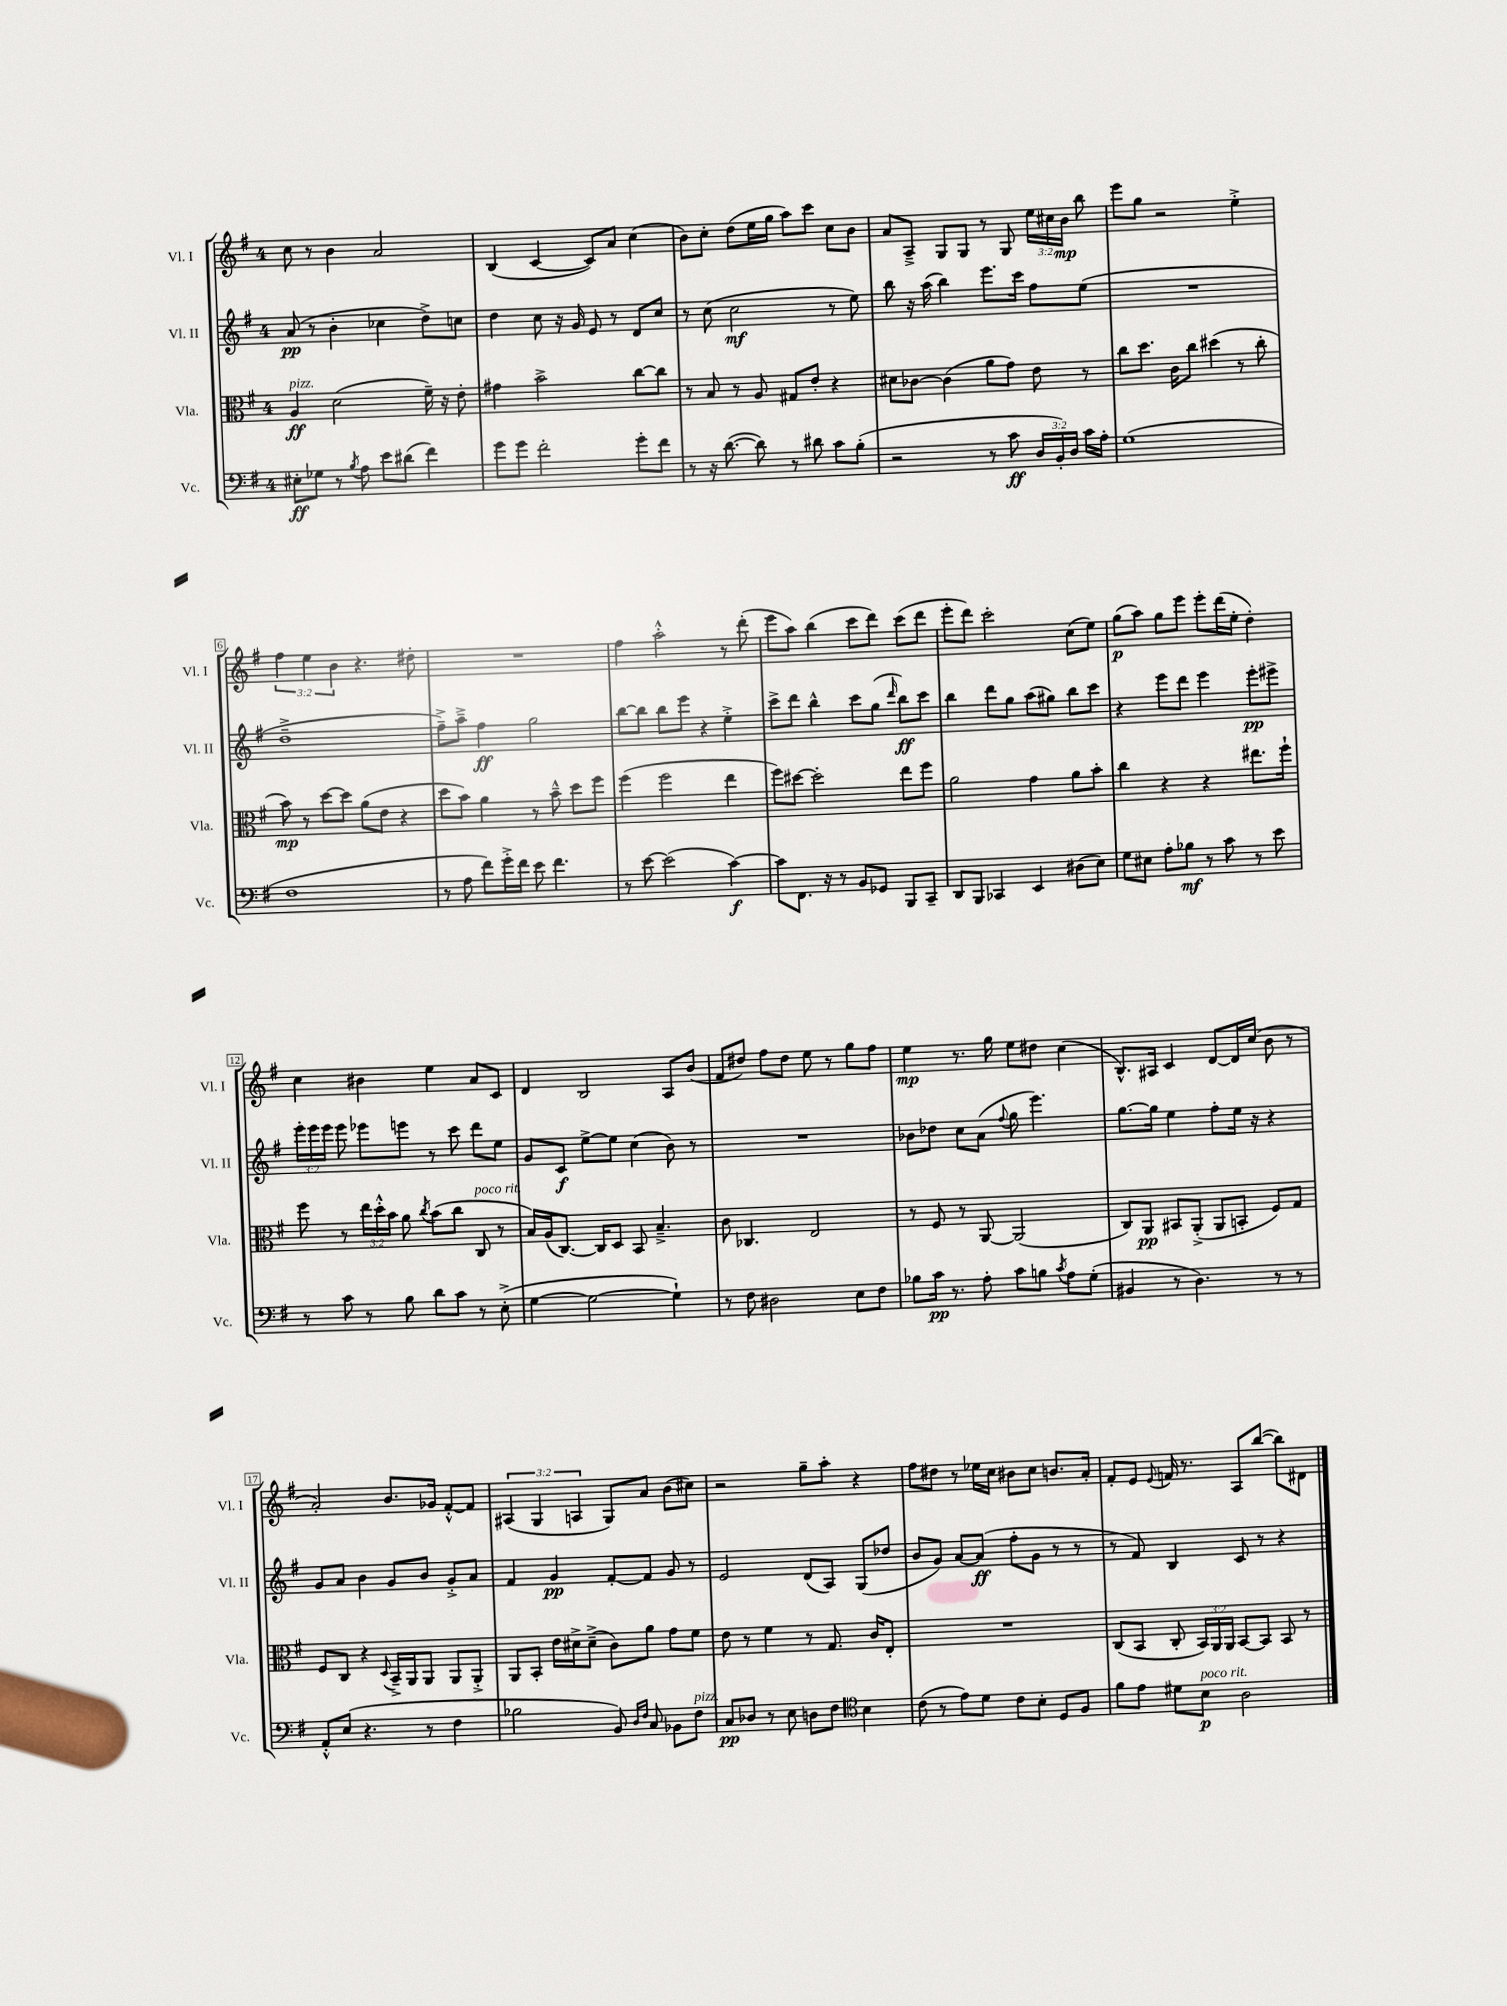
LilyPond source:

<<
\new StaffGroup <<
\new Staff = "s0" \with { instrumentName = "Vl. I" shortInstrumentName = "Vl. I" } {
    \clef treble \key g \major \once \override Staff.TimeSignature.style = #'single-digit \time 4/4 \override Staff.TupletNumber.text = #tuplet-number::calc-fraction-text
    \autoBeamOff c''8 r8 b'4 a'2 |
    b4( c'4~ c'8[) a'8] c''4( |
    b'8[) c''8]-. d''8[( e''16 g''16] a''8[) c'''8] c''8[ b'8] |
    a'8[ a8]---> g8[ g8] r8 g8 \tuplet 3/2 { e''16[ cis''16 b'16]\mp } b''8 |
    e'''8[ g''8] r2 e''4-.-> |
    \tuplet 3/2 { fis''4 e''4 b'4 } r4. dis''8-. |
    R1 |
    fis''4 a''2-.-^ r8 d'''8-.( |
    e'''8[ a''8]) b''4( c'''8[ d'''8]) c'''8[( d'''8] |
    e'''8[-. d'''8]) c'''2-. c''8[( e''8]) |
    g''8[\p( a''8]) g''8[ e'''8] e'''8[-. d'''16( e''16]-. d''4-.) |
    c''4 bis'4 e''4 a'8[ c'8] |
    d'4 b2 a8[ b'8]( |
    fis'8[ dis''8]) fis''8[ dis''8] e''8 r8 g''8[ fis''8] |
    e''4\mp r8. g''16 e''8[ dis''8] c''4( |
    b8.[-^) ais16] c'4 d'8[~ d'16 c''16]( b'8 r8 |
    a'2-.) b'8.[ ges'16] fis'8[~-.-^ fis'8] |
    \tuplet 3/2 { ais4( g4 a4 } g8[) a'8] b'8[( cis''8]) |
    r2 g''8[-- a''8]-. r4 |
    fis''8[ dis''8] r8 ees''16[ c''16] bis'8[ c''8] b'8.[ a'16]-. |
    fis'8[-. e'8] \appoggiatura { e'8 } f'16 r8. a8[ b''8]~( b''8[) dis'8] \bar "|." |
}
\new Staff = "s1" \with { instrumentName = "Vl. II" shortInstrumentName = "Vl. II" } {
    \clef treble \key g \major \once \override Staff.TimeSignature.style = #'single-digit \time 4/4 \override Staff.TupletNumber.text = #tuplet-number::calc-fraction-text
    \autoBeamOff a'8\pp( r8 b'4-. ces''4 d''8[->) c''8] |
    d''4 c''8 r16 g'16 e'8 r8 d'8[ c''8] |
    r8 c''8( c''2\mf r8 e''8) |
    b''8 r16 a''16( b''4) e'''8.[ c'''16] fis''8[ e''8]( |
    R1 |
    d''1---> |
    fis''8[--->) a''8]---> fis''4\ff g''2 |
    b''8[~ b''8] b''8[ e'''8] r4 e''4-.-> |
    c'''8[-> d'''8] b''4-^ c'''8[ g''8]( \grace { d'''16 } b''8[\ff) c'''8] |
    b''4 d'''8[ g''8] a''8[( gis''8]) b''8[ c'''8] |
    r4 e'''8[ d'''8] e'''4 e'''8[-.\pp eis'''8]-> |
    \tuplet 3/2 { e'''16[-. e'''16 e'''16] } e'''8 ees'''8[ e'''8] r8 c'''8 d'''8[ e''8] |
    g'8[ c'8]\f e''8[~-> e''8] c''4( b'8) r8 |
    R1 |
    bes'8[ des''8] c''8[ a'8]( \appoggiatura { fis''8 } g''8 e'''4.) |
    g''8.[~ g''16] e''4 fis''8[-. e''16] r16 r4 |
    g'8[ a'8] b'4 g'8[ b'8] g'8[-.-> a'8] |
    fis'4 g'4\pp fis'8[~-. fis'8] g'8 r8 |
    e'2 d'8[( a8]) g8[( des''8] |
    b'8[ g'8]) a'8[~ a'8]\ff( fis''8[-. g'8] r8 r8 |
    r8 fis'8) b4 c'8 r8 r4 \bar "|." |
}
\new Staff = "s2" \with { instrumentName = "Vla." shortInstrumentName = "Vla." } {
    \clef alto \key g \major \once \override Staff.TimeSignature.style = #'single-digit \time 4/4 \override Staff.TupletNumber.text = #tuplet-number::calc-fraction-text
    \autoBeamOff a4\ff^\markup { \italic "pizz." } d'2( fis'16--) r16 e'8-. |
    gis'4 b'2-> c''8[~ c''8] |
    r8 b8 r8 a8 gis8[ e'8]-. r4 |
    dis'8[ ces'8]~ ces'4( a'8[ g'8]) e'8 r8 |
    c''8[ d''8.] c'16[ c''8] dis''4( r8 c''8-. |
    b'8\mp) r8 d''8[~ d''8] a'8[( e'8] r4 |
    d''8[ b'8]) a'4 r8 b'8---^ d''8[ fis''8] |
    fis''4( fis''2 e''4 |
    fis''8[) dis''8]~ dis''2-. e''8[ fis''8] |
    a'2 g'4 a'8[ b'8]-. |
    c''4 r4 r4 eis''8.[ fis''16]-! |
    fis''8 r8 \tuplet 3/2 { e''16[ d''16-.-^ b'16] } a'8 \acciaccatura { c''8 } b'8[( c''8] c8^\markup { \italic "poco rit." } r8 |
    b16[) a16( c8.]~) c16[ d8] b,8 b4.---> |
    c'8 ces4. e2 |
    r8 fis8 r8 a,8~ a,2( |
    c8[) a,8]\pp bis,8[ a,8]-.->( a,8[ b,8]-. fis8[) g8] |
    fis8[ c8] r4 \appoggiatura { d8 } b,16[---> a,16 a,8] a,8[ a,8]-.-> |
    a,8[ b,8]-. e'16[ dis'16-> dis'8]--->( c'8[) a'8] g'8[ fis'8] |
    e'8 r8 fis'4 r8 g8. c'16[ e8]-. |
    R1 |
    c8[( b,8] c8-. \tuplet 3/2 { b,16[) a,16 a,16] } b,8[~ b,8] b,8 r8 \bar "|." |
}
\new Staff = "s3" \with { instrumentName = "Vc." shortInstrumentName = "Vc." } {
    \clef bass \key g \major \once \override Staff.TimeSignature.style = #'single-digit \time 4/4 \override Staff.TupletNumber.text = #tuplet-number::calc-fraction-text
    \autoBeamOff eis8[-.\ff ges8] r8 \acciaccatura { b8 } a8 e'8[ dis'8]( fis'4) |
    g'8[ g'8] fis'2-. g'8[-. fis'8] |
    r8 r16 d'8.~( d'8) r8 dis'8 c'8[ b8]-.( |
    r2 r8 c'8\ff \tuplet 3/2 { d16[ b,16-.) d16] } c'16[ a16]-. |
    g1( |
    fis1 |
    r8 a8 fis'8[) g'16-.-> fis'16] e'8 fis'4. |
    r8 e'8~ e'2( c'4~\f) |
    c'8[ fis,8.] r16 r8 b,8[ ges,8] b,,8[ c,8]-- |
    d,8[ b,,8] ces,4 e,4 dis8[( e8]) |
    g8[ eis8] a8[-. bes8]\mf r8 c'8 r8 e'8 |
    r8 c'8 r8 b8 d'8[ c'8] r8 e8-.->( |
    g4~ g2~ g4-!) |
    r8 fis8 dis2 e8[ fis8] |
    bes8[ c'16]\pp r8. a8-. c'8[ b8] \acciaccatura { c'8 } a8[ g8]-.( |
    bis,4 r8 d4.) r8 r8 |
    a,8[-.-^ e8]( r4. r8 fis4 |
    bes2 b,8) \grace { d16[ fis16] } c8 bes,8[ fis8]^\markup { \italic "pizz." } |
    c8[\pp des8] r8 e8 d8[ fis8] \clef tenor b4 |
    c'8( r8 e'8[) d'8] c'8[ b8]-. d8[ fis8] |
    fis'8[ e'8] dis'8[ b8]\p^\markup { \italic "poco rit." } a2 \bar "|." |
}
>>
>>
\layout { \context { \Score \override BarNumber.stencil = #(make-stencil-boxer 0.1 0.3 ly:text-interface::print) } }
